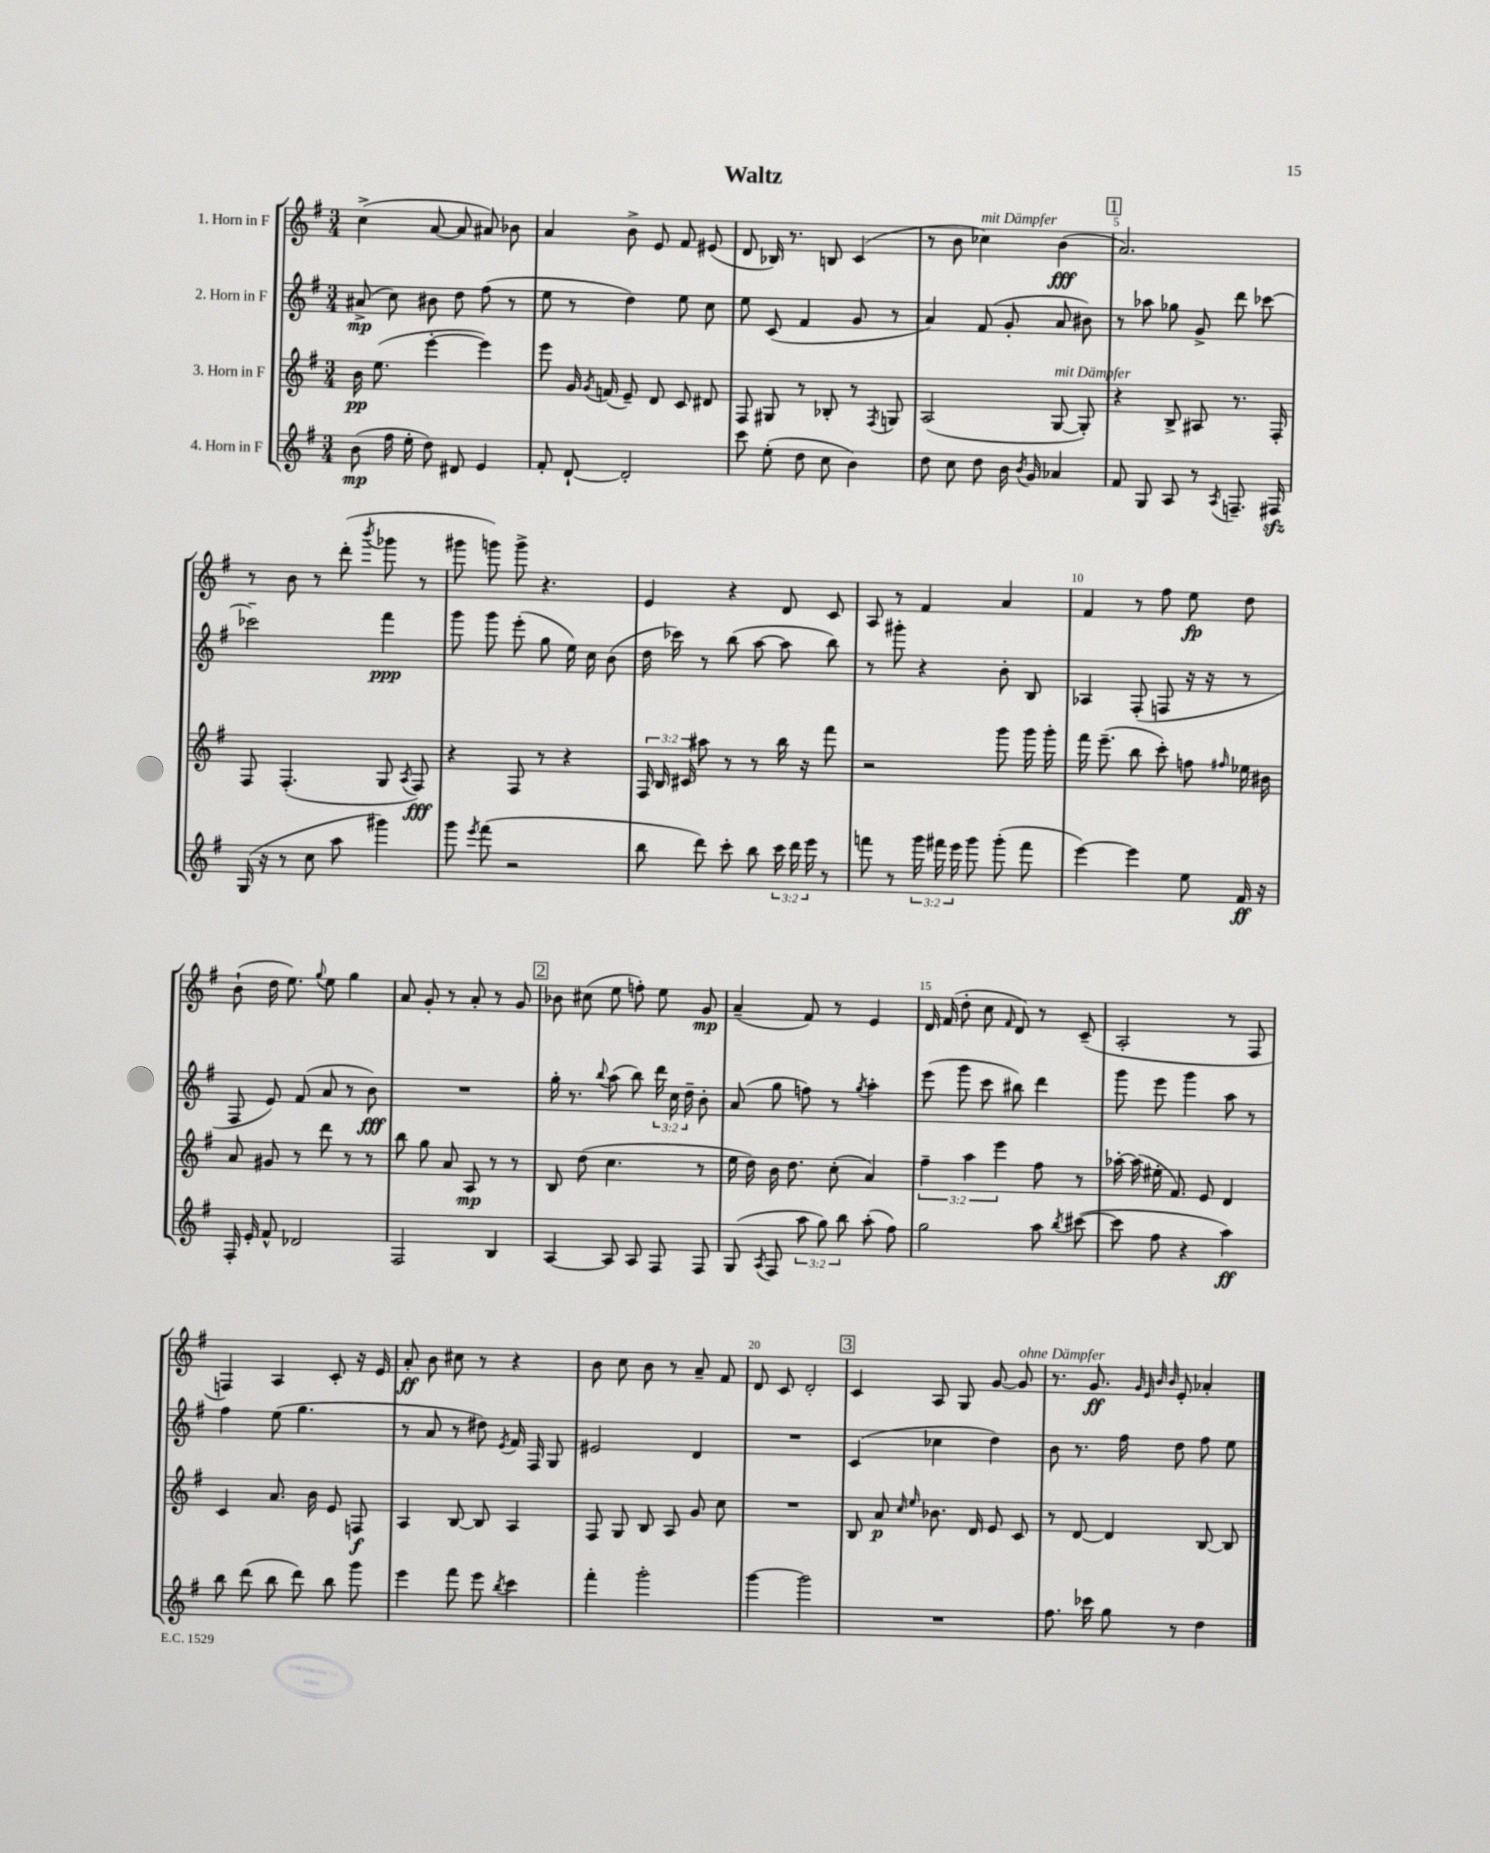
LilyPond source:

\header { title = "Waltz" }
<<
\new StaffGroup <<
\new Staff = "s0" \with { instrumentName = "1. Horn in F" } {
    \clef treble \key g \major \numericTimeSignature \time 3/4
    \autoBeamOff c''4->( a'8~ a'8 ais'8) bes'8 |
    a'4 b'8-> e'8 fis'8 eis'8( |
    d'8 bes16) r8. b8 c'4( |
    r8 b'8 ces''4^\markup { \italic "mit Dämpfer" }) b'4\fff( |
    \mark \markup { \box "1" } a'2.) |
    r8 b'8 r8 d'''8-.( \acciaccatura { b'''8 } ges'''8 r8 |
    gis'''8 g'''8) g'''8-> r4. |
    e'4 r4 d'8 c'8 |
    a8 r8 fis'4 a'4 |
    fis'4 r8 fis''8 e''8\fp d''8 |
    b'8-!( d''16 e''8.) \appoggiatura { g''8 } e''8 g''4 |
    a'8 g'8-. r8 a'8-. r8 g'8 |
    \mark \markup { \box "2" } bes'8 cis''8( e''8 f''8-.) e''8 g'8\mp |
    a'4--( fis'8) r8 e'4 |
    d'16 fis'16( d''8-. c''8 \grace { fis'16 } d'8) r8 c'8--( |
    a2-. r8 fis8 |
    f4) a4 c'8-. r16 e'16 |
    a'8-.\ff b'8 cis''8 r8 r4 |
    b'8 c''8 b'8 r8 a'8-- fis'8 |
    d'8 c'8 d'2-. |
    \mark \markup { \box "3" } c'4 a8 g8 g'8~ g'8^\markup { \italic "ohne Dämpfer" } |
    r8. g'8.\ff \grace { g'32 e'32 b'32 b'32 } e'8-. aes'4-. \bar "|." |
}
\new Staff = "s1" \with { instrumentName = "2. Horn in F" } {
    \clef treble \key g \major \numericTimeSignature \time 3/4 \override Staff.TupletNumber.text = #tuplet-number::calc-fraction-text
    \autoBeamOff ais'8->\mp( c''8) bis'8 d''8 fis''8( r8 |
    e''8 r8 d''4) e''8 c''8 |
    e''8 c'8( fis'4 g'8 r8 |
    a'4) fis'8( g'8-. a'8 bis'8) |
    \mark \markup { \box "1" } r8 aes''8 ges''8 g'8-> d'''8 ces'''8~ |
    ces'''2-- fis'''4\ppp |
    g'''8 g'''8 e'''8-.( g''8 e''16) c''16 b'8( |
    d''16 ces'''16) r8 b''8( a''8~ a''8 b''8) |
    r8 gis'''8-. r4 b'8-. b8 |
    aes4 fis8-.( f8 r16 r16 r8 |
    fis8 e'8) fis'8( a'8 r8 b'8\fff) |
    R2. |
    \mark \markup { \box "2" } g''16-. r8. \appoggiatura { b''8 } a''8( b''8) \tuplet 3/2 { d'''16 c''16 d''16-- } b'8-. |
    a'8( g''8 f''8) r8 \acciaccatura { g''8 } a''4-. |
    e'''8( g'''8 c'''8 bis''8) d'''4 |
    g'''8 e'''8 g'''4 a''8 r8 |
    fis''4 e''8( g''4. |
    r8 a'8 r8 dis''8) \acciaccatura { e'8 } fis'16 fis16 g8 |
    eis'2 d'4 |
    R2. |
    \mark \markup { \box "3" } c'4( ces''4 d''4) |
    b'8 r8. fis''16 d''8 fis''8 e''8 \bar "|." |
}
\new Staff = "s2" \with { instrumentName = "3. Horn in F" } {
    \clef treble \key g \major \numericTimeSignature \time 3/4 \override Staff.TupletNumber.text = #tuplet-number::calc-fraction-text
    \autoBeamOff b'16\pp e''8.( e'''4~-. e'''4) |
    e'''8 g'16 \acciaccatura { g'8 } f'16( e'8--) d'8 c'8 dis'8 |
    fis8 gis8 r8 bes8-. r8 \acciaccatura { fis8 } g8 |
    a2( g8~^\markup { \italic "mit Dämpfer" } g8-.) |
    \mark \markup { \box "1" } r4 b8-> ais8 r8. fis16-. |
    fis8 fis4.-.( g8 \acciaccatura { a8 } fis8\fff) |
    r4 fis8 r8 r4 |
    \tuplet 3/2 { fis16 b16 cis'16 } ais''8 r8 r8 b''16 r16 fis'''8 |
    r2 g'''8 g'''16 g'''16-. |
    fis'''16 e'''8.--( b''8 c'''8-.) f''8 \grace { fis''16 } ees''16 bis'16 |
    a'8 gis'8 r8 d'''8 r8 r8 |
    b''8 g''8 a'8 a8\mp r8 r8 |
    \mark \markup { \box "2" } b8 d''8( c''4. r8 |
    e''16 d''16) b'16 d''8. c''8-.( a'4) |
    \tuplet 3/2 { fis''4-- a''4 e'''4 } fis''8 r8 |
    aes''16~-. aes''16( eis''16-. fis'8.) e'8 d'4 |
    c'4 a'8. b'16 e'8 f8\f |
    a4 b8~ b8 a4 |
    fis8 g8 b8 a8 g'8 c''8 |
    R2. |
    \mark \markup { \box "3" } b8 a'8\p \grace { c''16 e''16 } bes'8. d'16 e'8 c'8 |
    r8 d'8~ d'4 b8~ b8 \bar "|." |
}
\new Staff = "s3" \with { instrumentName = "4. Horn in F" } {
    \clef treble \key g \major \numericTimeSignature \time 3/4 \override Staff.TupletNumber.text = #tuplet-number::calc-fraction-text
    \autoBeamOff b'8\mp( fis''16 e''16-. d''8) dis'8 e'4 |
    fis'8-. d'8~-! d'2-. |
    c'''8 e''8-.( d''8 c''8 b'4) |
    d''8 c''8 d''8 b'16 \acciaccatura { b'8 } g'16 aes'4 |
    \mark \markup { \box "1" } fis'8 g8 a8 r8 \acciaccatura { a8 } f8.-- fis16\sfz |
    g16( r16 r8 c''8 a''8 gis'''4) |
    g'''8 \acciaccatura { e'''8 } fis'''8( r2 |
    b''8 d'''8) c'''8-. b''8 \tuplet 3/2 { c'''16 d'''16 e'''16 } r8 |
    f'''8 r8 \tuplet 3/2 { g'''16 fis'''16 e'''16 } g'''8 g'''8-.( fis'''8 |
    e'''4~) e'''4 e''8 fis'16\ff r16 |
    fis16-. e'16-. fis'8-^ des'2 |
    fis2 b4 |
    \mark \markup { \box "2" } a4~ a8 a8 fis8 fis8 |
    g8( \acciaccatura { a8 } fis8 \tuplet 3/2 { a''8 g''8) b''8 } a''8-.( fis''8) |
    g''2 a''8 \acciaccatura { b''8 } cis'''8~( |
    cis'''8 fis''8 r4 a''4\ff) |
    b''8 d'''8( b''8 d'''8) b''8 g'''8 |
    e'''4 fis'''8 e'''8 \acciaccatura { b''8 } c'''4 |
    fis'''4-. g'''2-. |
    g'''4~ g'''2 |
    \mark \markup { \box "3" } R2. |
    fis''8. ces'''16 g''8 r8 d''4 \bar "|." |
}
>>
>>
\layout { \context { \Score \override BarNumber.break-visibility = ##(#f #t #t) barNumberVisibility = #(every-nth-bar-number-visible 5) } }
